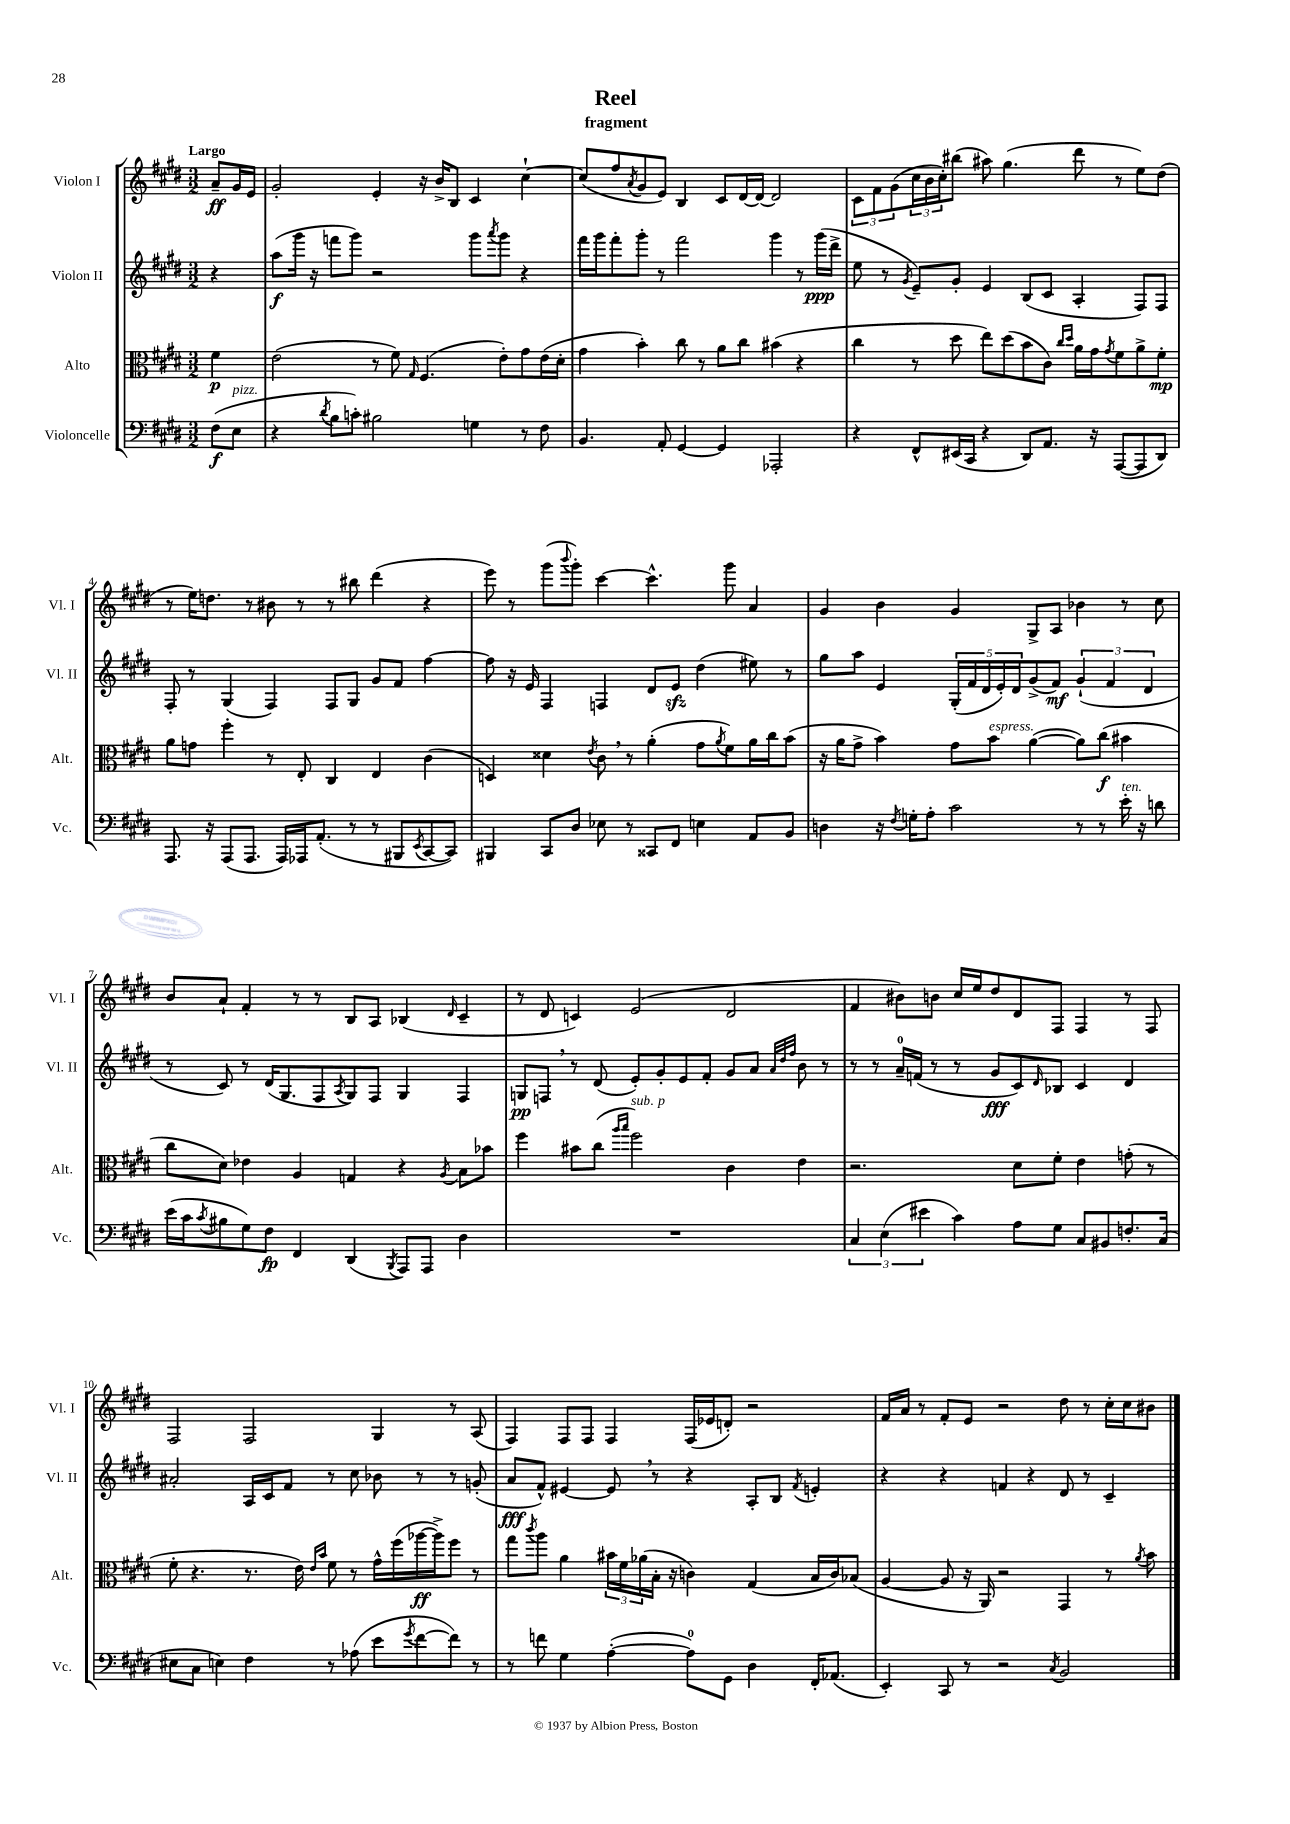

**kern	**kern	**kern	**kern
*staff4	*staff3	*staff2	*staff1
*clefF4	*clefC3	*clefG2	*clefG2
*k[f#c#g#d#]	*k[f#c#g#d#]	*k[f#c#g#d#]	*k[f#c#g#d#]
*M3/2	*M3/2	*M3/2	*M3/2
(8F#	4f#	4r	8a~
8E	.	.	16g#
.	.	.	16e
=	=	=	=
4r	(2e	(8aa	2g#'
.	.	16ggg#	.
.	.	16r	.
8qd#	.	.	.
8B	.	8fff	.
8c')	.	8ggg#)	.
2B#	8r	2r	4e'
.	8f#)	.	.
.	16qqG#	.	.
.	(4.F#	.	16r
.	.	.	16b^
.	.	.	8B
4G	.	8ggg#	4c#
.	.	8qaaa	.
.	8e')	8ggg#	.
8r	8g#	4r	[4cc#`
8F#	(16e	.	.
.	16d#'	.	.
=	=	=	=
4.BB	4g#	16fff#	(8cc#]
.	.	16ggg#	.
.	.	8fff#'	8ff#
.	.	.	8qa
.	4b')	8ggg#'	8g#
8AA'	.	8r	8e)
[4GG#	8cc#	2fff#	4B
.	8r	.	.
4GG#]	8a	.	8c#
.	8cc#	.	[16d#
.	.	.	16d#_
2AAA-'	(4b#	4ggg#	2d#]
.	4r	8r	.
.	.	(16ggg#	.
.	.	16ddd#^	.
=	=	=	=
4r	4cc#	8ee	12c#
.	.	.	12f#
.	.	8r	.
.	.	.	(12g#
.	.	8qg#	.
8FF#^^	8r	8e~)	24cc#
.	.	.	24b
.	.	.	24cc#')
(16EE#	8dd#	8g#'	(8bb#
16CC#	.	.	.
4r	8ee)	4e	8aa#)
.	(8dd#	.	(4.gg#
8DD#)	8b	(8B	.
8.AA	8c#)	8c#	.
.	16qqcc#	.	.
.	16qqdd#	.	.
.	16a	4A'	8ddd#
16r	16g#	.	.
.	8qg#	.	.
([8AAA	8f#	.	8r
8AAA]	8a^	8F#)	8ee)
8DD#)	8f#'	8F#	(8dd#
=	=	=	=
8.AAA	8a	8F#'	8r
.	8g	8r	16ee)
16r	.	.	8.dd
(8AAA	4ff#'	(4G#	.
8.AAA	.	.	8r
.	8r	4F#)	8b#
16AAA)	.	.	.
16AAA-	8E'	.	8r
(8.AA'	.	.	.
.	4C#	8F#	8r
8r	.	8G#	8bb#
8r	4E	8g#	(4ddd#
8BBB#	.	8f#	.
8qEE	.	.	.
[8CC#	(4c#	[4ff#	4r
8CC#])	.	.	.
=	=	=	=
4BBB#	4D)	8ff#]	8eee)
.	.	16r	8r
.	.	16e	.
8CC#	4d##	4F#	(8ggg#
.	.	.	8qqbbb
8D#	.	.	8ggg#')
.	8qe	.	.
8E-	8c#	4F	[4ccc#
8r	8r	.	.
8CC##	(4a'	8d#	4.ccc#^^]
8FF#	.	8e	.
4E	8g#	(4dd#	.
.	8qa	.	.
.	8f#)	.	8ggg#
8AA	16a	8ee#)	4a
.	16cc#	.	.
8BB	(8b	8r	.
=	=	=	=
4D	16r	8gg#	4g#
.	16a	.	.
.	8g#^	8aa	.
16r	4b)	4e	4b
8qF#	.	.	.
16G'	.	.	.
8A'	.	.	.
2c#	8g#	(20G#'	4g#
.	.	20f#	.
.	.	20d#	.
.	8b	.	.
.	.	20e')	.
.	.	20d#	.
.	([4a	(8g#^	8G#^
.	.	8f#)	8A
8r	8a])	(6g#`	4b-
8r	(8cc#	.	.
.	.	6f#	.
16e'	4b#	.	8r
16r	.	.	.
.	.	6d#	.
8d	.	.	8cc#
=	=	=	=
(16e	8cc#	8r	8b
16c#	.	.	.
8qc#	.	.	.
8B#	8d#)	8c#)	8a`
8G#)	4e-	8r	4f#'
8F#	.	(16d#	.
.	.	8.G#	.
4FF#	4A	.	8r
.	.	8F#	8r
.	.	8qA	.
(4DD#	4G	8G#)	8B
.	.	8F#	8A
8qBBB	.	.	.
8AAA)	4r	4G#	(4B-
8AAA	.	.	.
.	8qA	.	16qqd#
4D#	8B	4F#	4c#~
.	8b-	.	.
=	=	=	=
1.r	4ff#	8G	8r
.	.	8F	8d#
.	8b#	8r	4c)
.	(8cc#	(8d#	.
.	16qqaa	.	.
.	16qqbb	.	.
.	2ff#)	8e')	(2e
.	.	8g#'	.
.	.	8e	.
.	.	8f#'	.
.	4c#	8g#	2d#
.	.	8a	.
.	.	32qqa	.
.	.	32qqdd#	.
.	.	32qqff#	.
.	4e	8b	.
.	.	8r	.
=	=	=	=
6C#	2.r	8r	4f#
.	.	8r	.
(6E	.	.	.
.	.	16a~	8b#)
.	.	(16f	.
6e#	.	.	.
.	.	8r	8b
4c#)	.	8r	16cc#
.	.	.	16ee
.	.	8g#	8dd#
8A	8d#	8c#)	8d#
.	.	16qqd#	.
8G#	8f#'	8B-	8F#
8C#	4e	4c#	4F#
8BB#	.	.	.
8.F'	(8g'	4d#	8r
.	8r	.	8F#
(16C#	.	.	.
=	=	=	=
8E#	8f#'	2a#'	2F#
8C#	4.r	.	.
4E)	.	.	.
4F#	8.r	16A	2F#
.	.	16c#	.
.	.	8f#	.
.	16e)	.	.
.	16qqe	.	.
.	16qqb	.	.
8r	8f#	8r	.
(8A-	8r	8cc#	.
8e	16g#^^	8b-	4G#
.	(16ff#	.	.
8qg#	.	.	.
[8f#	[16aa-	8r	.
.	16aa-^])	.	.
8f#])	8ff#	8r	8r
8r	8r	(8g'	(8A
=	=	=	=
8r	8gg#	8a	4F#)
.	8qccc#	.	.
8f	8aa	8f#^^)	.
4G#	4a	[4e#	8F#
.	.	.	8F#
([4A'	24b#	8e#]	4F#
.	24f#	.	.
.	(24a-	.	.
.	16B'	8r	.
.	16r	.	.
8A])	4c)	4r	(16F#
.	.	.	16e-
8GG#	.	.	8d')
4D#	(4G#	8A'	2r
.	.	8B	.
.	.	8qf#	.
16FF#'	16B	4e'	.
(8.AA-	16c)	.	.
.	(8B-	.	.
=	=	=	=
4EE')	[4A	4r	16f#
.	.	.	16a
.	.	.	8r
8CC#	8A]	4r	8f#'
8r	16r	.	8e
.	16AA)	.	.
2r	2r	4f	2r
.	.	4r	.
8qC#	.	.	.
2BB	4GG#	8d#	8dd#
.	.	8r	8r
.	8r	4c#~	16cc#'
.	.	.	16cc#
.	8qa	.	.
.	8b	.	8b#
==	==	==	==
*-	*-	*-	*-
